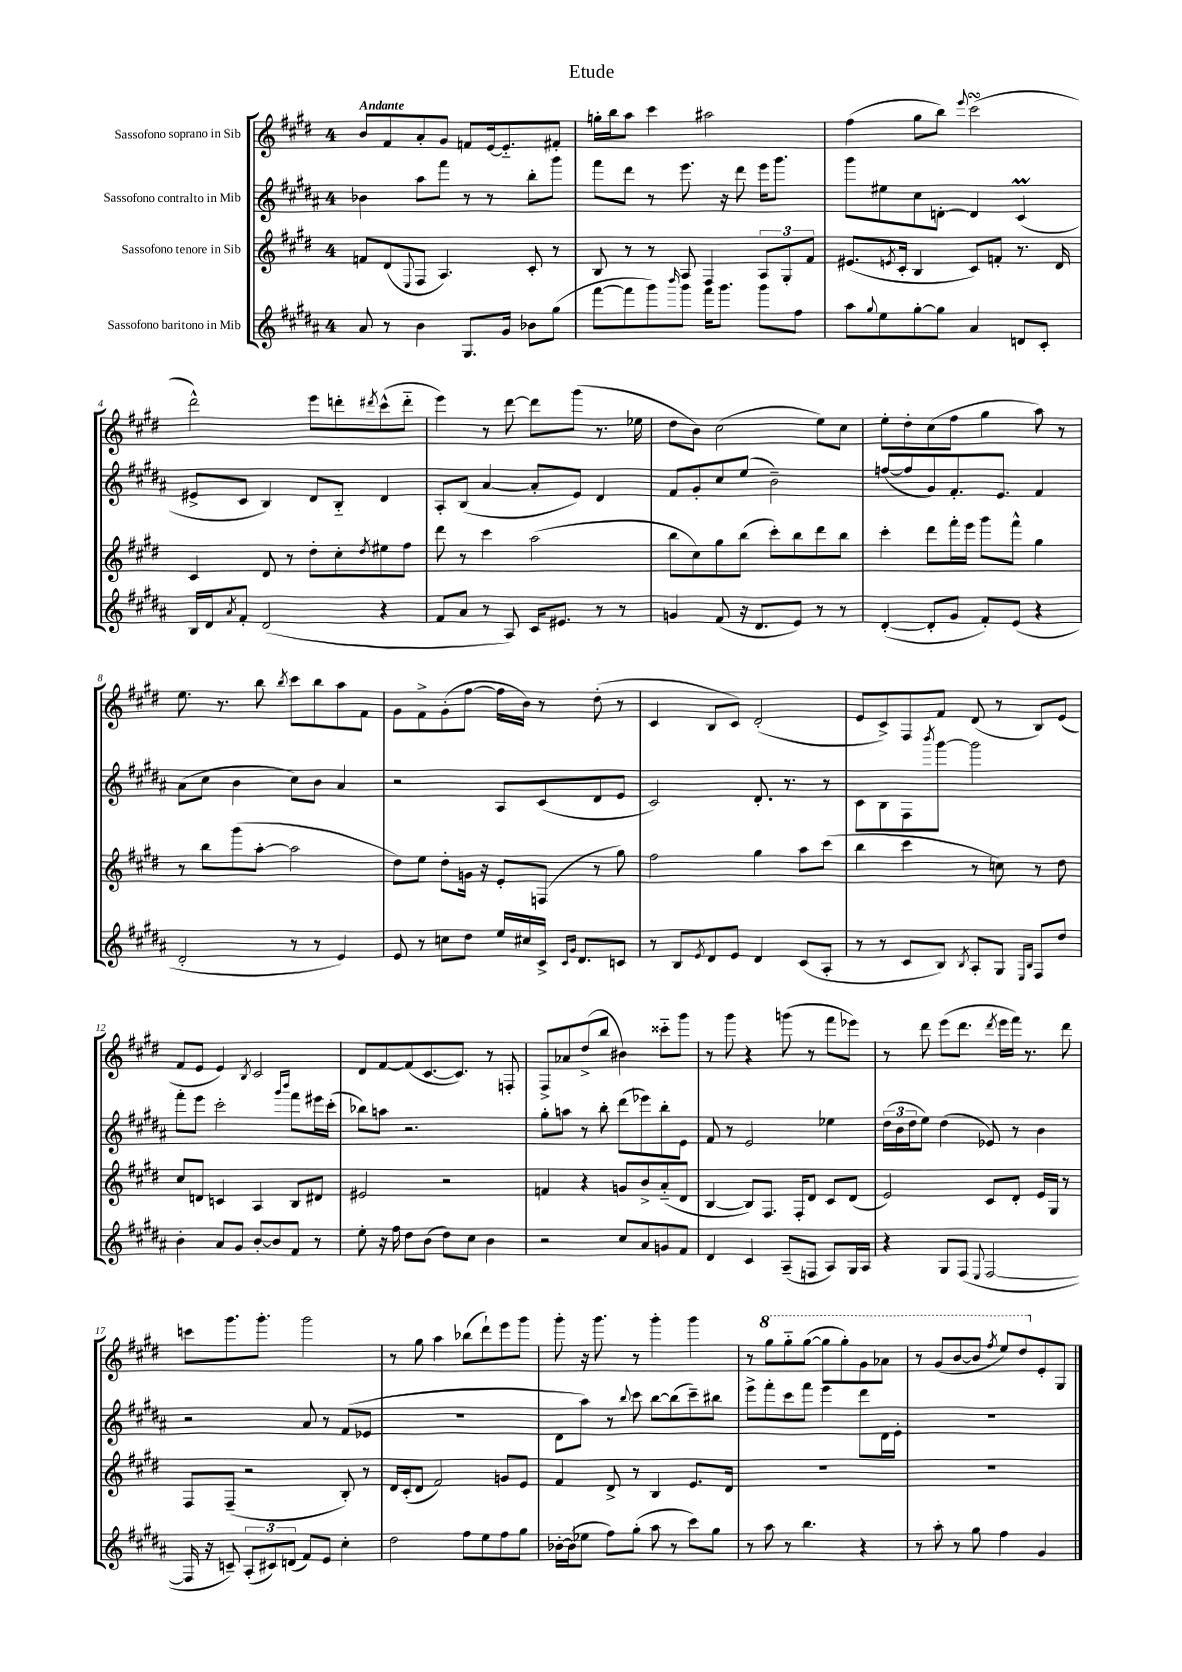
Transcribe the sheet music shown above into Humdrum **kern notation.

**kern	**kern	**kern	**kern
*part4	*part3	*part2	*part1
*staff4	*staff3	*staff2	*staff1
*I"Sassofono baritono in Mib	*I"Sassofono tenore in Sib	*I"Sassofono contralto in Mib	*I"Sassofono soprano in Sib
*clefG2	*clefG2	*clefG2	*clefG2
*k[f#c#g#d#a#]	*k[f#c#g#d#]	*k[f#c#g#d#a#]	*k[f#c#g#d#]
*M4/4	*M4/4	*M4/4	*M4/4
=1	=1	=1	=1
!	!	!	!LO:TX:a:B:t=Andante
8a#/	8fn/L	4b-X\	8b/L
8r	(8d#/	.	8f#/
.	8qqE/	.	.
4b\	8F#/J	8aa#\L	8a'/
.	4.A/)	8fff#\J	8g#/J
8.G#/L	.	8r	8fn/L
.	.	8r	[16e/k
16g#/Jk	.	.	8.e/]
8b-X\L	8c#'/	8bb'\L	.
(8gg#\J	8r	8ggg#\J	8f#X'/J
=2	=2	=2	=2
[8fff#\L	8B/	8fff#\L	16ggn'\LL
.	.	.	16bb\J
8fff#\]	8r	8ddd#\J	8aa\J
8ggg#\)	8r	8r	4ccc#\
16qqbbb/	.	.	.
8ggg#\J	8A/	8.eee\	.
16fff#\KL	4F#/	.	2aa#X\
8.ggg#\J	.	16r	.
.	.	8ddd#\	.
8ggg#\L	12A/L	16eee\KL	.
.	.	8.ggg#\J	.
.	12G#'/	.	.
8ff#\J	.	.	.
.	12f#/J	.	.
=3	=3	=3	=3
8aa#\L	(8.e#X/L	8ggg#\L	(4ff#\
8qqgg#/	.	.	.
8ee\	.	8ee#X\	.
.	8qen/	.	.
.	16c#'/Jk	.	.
[8gg#'\	4B/	8cc#\	8gg#\L
8gg#\J]	.	[8dn'\J	8bb\J)
.	.	.	8qqeee/
4a#/	8c#/L)	4d/]	(2ccc#sSSS\
.	8fn'/J	.	.
8dn/L	8.r	(4c#M/	.
8c#'/J	.	.	.
.	16d#/	.	.
!!LO:LB:g=z
=4	=4	=4	=4
16B/LL	4c#/	8e#X^/L	2ddd#^^\)
16d#/J	.	.	.
8qa#/	.	.	.
8f#'/J	.	8c#/J	.
(2d#/	8d#/	4B/)	.
.	8r	.	.
.	8dd#'\L	8d#/L	8eee\L
.	8cc#'\	8B/J	8dddn'\
.	8qdd#/	.	8qddd#X/
4r	8ee#X\	4d#/	(8ccc#^^\
.	8ff#\J	.	8ddd#\J
=5	=5	=5	=5
8f#/L	8ddd#\	8A#'/L	4eee\)
8a#/J	8r	(8B/J	.
8r	4ccc#\	[4a#/	8r
8A#/)	.	.	[8ddd#\
16c#/KL	(2aa\	8a#'/L]	8ddd#\L]
8.e#X/J	.	.	.
.	.	8e/J)	(8ggg#\J
8r	.	4d#/	8.r
8r	.	.	.
.	.	.	16ee-X\
=6	=6	=6	=6
4gn/	8bb\L	8f#/L	8dd#\L
.	8cc#\)	8g#'/	8b\J)
(8f#/	8gg#\	8cc#/	(2cc#\
16r	(8bb\J	(8ee/J	.
8.d#/L	.	.	.
.	8ccc#'\L)	2b~\)	.
8e/J)	8bb\	.	.
8r	8ddd#\	.	8ee\L)
8r	8bb\J	.	8cc#\J
=7	=7	=7	=7
([4d#'/	4ccc#'\	([8ffn/L	8ee'\L
.	.	8ff/]	8dd#'\
8d#'/L]	8ddd#\L	8g#/)	(8cc#\
8g#/J	16fff#'\L	8.f#'/	8ff#\J
.	16eee\JJ	.	.
8f#'/L)	8ggg#\L	.	4gg#\
.	.	8.e/J	.
(8e/J	8fff#^^\J	.	.
4r	4gg#\	4f#/	8aa\)
.	.	.	8r
!!LO:LB:g=z
=8	=8	=8	=8
2d#'/	8r	(8a#\L	8.ee\
.	8bb\L	8cc#\J	.
.	.	.	8.r
.	(8ggg#\	4b\	.
.	[8aa'\J	.	8bb\
.	.	.	8qbb/
8r	2aa\]	8cc#\L)	8ccc#\L
8r	.	8b\J	8bb\
4e/)	.	4a#/	8aa\
.	.	.	8f#\J
=9	=9	=9	=9
8e/	8dd#\L)	2r	8g#\L
8r	8ee\J	.	8f#^\
8ccn\L	8dd#'\L	.	(8g#'\
8dd#\J	16gn\Jk	.	[8ff#\J
.	16r	.	.
16ee/LL	8e'/L	8A#/L	16ff#\LL]
16cc#X/	.	.	16b\JJ)
16c#^/JJ	(8Fn/J	(8c#/	8r
16qqc#/LL	.	.	.
16qqg#/JJ	.	.	.
8.d#/L	.	.	.
.	8r	8d#/	(8dd#'\
8cn/J	8gg#\)	8e/J	8r
=10	=10	=10	=10
8r	2ff#\	2c#/)	4c#/
8B/L	.	.	.
8qe/	.	.	.
8d#/	.	.	8B/L
8e/J	.	.	8c#/J)
4d#/	4gg#\	8.d#'/	(2d#'/
.	.	8.r	.
(8c#/L	8aa\L	.	.
8A#'/J	(8ccc#\J	8r	.
=11	=11	=11	=11
8r	4bb\	8c#\L	8e/L
8r	.	8B\	8c#^/)
8c#/L	4ccc#\	8F#\	8F#/
.	.	8qbbb/	.
8B/J)	.	[8ggg#\J	8f#/J
8qB/	.	.	.
8A#'/L	8r	2ggg#\]	(8d#/
8G#/J	8ccn\)	.	8r
16qqE/LL	.	.	.
16qqB/JJ	.	.	.
8F#/L	8r	.	8B/L)
8dd#/J	8dd#\	.	(8e/J
!!LO:LB:g=z
=12	=12	=12	=12
4b'\	8cc#/L	8fff#'\L	8f#/L
.	8dn/J	8eee\J	8e/J
8a#/L	4cn/	2ccc#'\	4e/)
8g#/J	.	.	.
.	.	.	8qB/
[8b'/L	4A/	.	2c#/
8b/]	.	.	.
.	.	16qqggg#/LL	.
.	.	16qqbbb/JJ	.
8f#/J	8B/L	8fff#\L	.
8r	8d#X/J	16eee#X\L	.
.	.	(16ccc#'\JJ	.
=13	=13	=13	=13
8ee'\	2e#X/	8bb-X\L)	8d#/L
16r	.	8aan\J	[8f#/
16ff#\	.	.	.
8dd#\L	.	2.r	(8f#/]
(8b\J	.	.	[8.c#/
8dd#\L)	2r	.	.
.	.	.	8.c#/J])
8cc#\J	.	.	.
4b\	.	.	8r
.	.	.	8Fn'/
=14	=14	=14	=14
2r	4fn/	8gg#'\L	8F#^/L
.	.	8aan\J	8a-X/
.	4r	8r	(8dd#^/
.	.	8bb'\	8bb/J
8cc#/L	8gn/L	(8ddd#\L	4b#X\)
8a#/	8b^/	8eee-X\)	.
8gn/	(8a/	8bb'\	8ccc##X\L
8f#/J	8d#/J	8e\J	8ggg#\J
=15	=15	=15	=15
4d#/	[4B/	8f#/	8r
.	.	8r	8ggg#\
4c#/	8B/L])	2e/	4r
.	8.F#/J	.	.
(8A#~/L	.	.	(8gggn\
.	16F#'/KL	.	.
8Fn/J	8d#/J	.	8r
8A#/L)	8c#/L	4ee-X\	8fff#\L
16G#/L	(8d#/J	.	8eee-X\J)
16A#/JJ	.	.	.
=16	=16	=16	=16
4r	2e/)	(24dd#\LL	8r
.	.	24b\	.
.	.	24dd#\J	.
.	.	8ee\J)	8ddd#\
8G#/L	.	(4dd#\	(8eee\L
(8F#/J	.	.	8.ddd#\J
8qqE/	.	.	.
[2F#/	8c#/L	8e-X/)	.
.	.	.	8qddd#/
.	.	.	16eee\LL
.	8d#'/J	8r	16fff#\JJ)
.	.	.	8.r
.	16e/LL	4b\	.
.	16G#/JJ	.	.
.	8r	.	8ddd#\
!!LO:LB:g=z
=17	=17	=17	=17
16F#/]	8F#/L	2r	8cccn\L
16r	.	.	.
8cn~/)	(8F#~/J	.	8.ggg#\
(12A#'/L	2r	.	.
.	.	.	8.ggg#'\J
12c#X/)	.	.	.
(12dn/J	.	.	.
8f#/L)	.	8a#/	2ggg#\
8e/J	.	8r	.
4cc#'\	8B'/)	(8f#/L	.
.	8r	8e-X/J	.
=18	=18	=18	=18
2dd#\	16d#/LL	1r	8r
.	(16c#'/J	.	.
.	8d#/J	.	8gg#\
.	2f#/)	.	4aa\
8ff#\L	.	.	(8bb-X\L
8ee\	.	.	8ddd#`\)
8ff#\	8gn/L	.	8eee\
8gg#\J	8e/J	.	8ggg#\J
=19	=19	=19	=19
[16b-X'\LL	4f#/	8d#\L	8ggg#'\
(16b-\J]	.	.	.
8ee-X\J	.	8aa#\J)	16r
.	.	.	8.ggg#\
8ff#\L)	8d#^/	8r	.
.	.	8qqbb/	.
(8gg#'\J	8r	8ccc#\	8r
8aa#\	4B/	[8bb\L	4ggg#'\
8r	.	(8bb\]	.
8ccc#\L)	8.e/L	8ccc#~\)	4ggg#\
8gg#\J	.	8bb#X\J	.
.	16d#/Jk	.	.
=20	=20	=20	=20
8r	1r	8eee^\L	8r
*	*	*	*8va
8aa#\	.	8fff#'\	8ggg#\L
8r	.	8ccc#\	8ggg#\
4.bb\	.	8fff#\J	([8ggg#\J
.	.	4eee\	8ggg#\L]
.	.	.	8ggg#'\)
4r	.	8ddd#\L	8gg#\
.	.	16d#\L	8aa-X\J
.	.	16e'\JJ	.
=21	=21	=21	=21
8r	1r	1r	8r
8aa#'\	.	.	(8gg#/L
8r	.	.	[8bb/
8gg#\	.	.	8bb/J]
.	.	.	8qfff#/
4ff#\	.	.	8eee/L)
.	.	.	8ddd#/
*	*	*	*X8va
4g#/	.	.	8e'/
.	.	.	8G#/J
==	==	==	==
*-	*-	*-	*-
